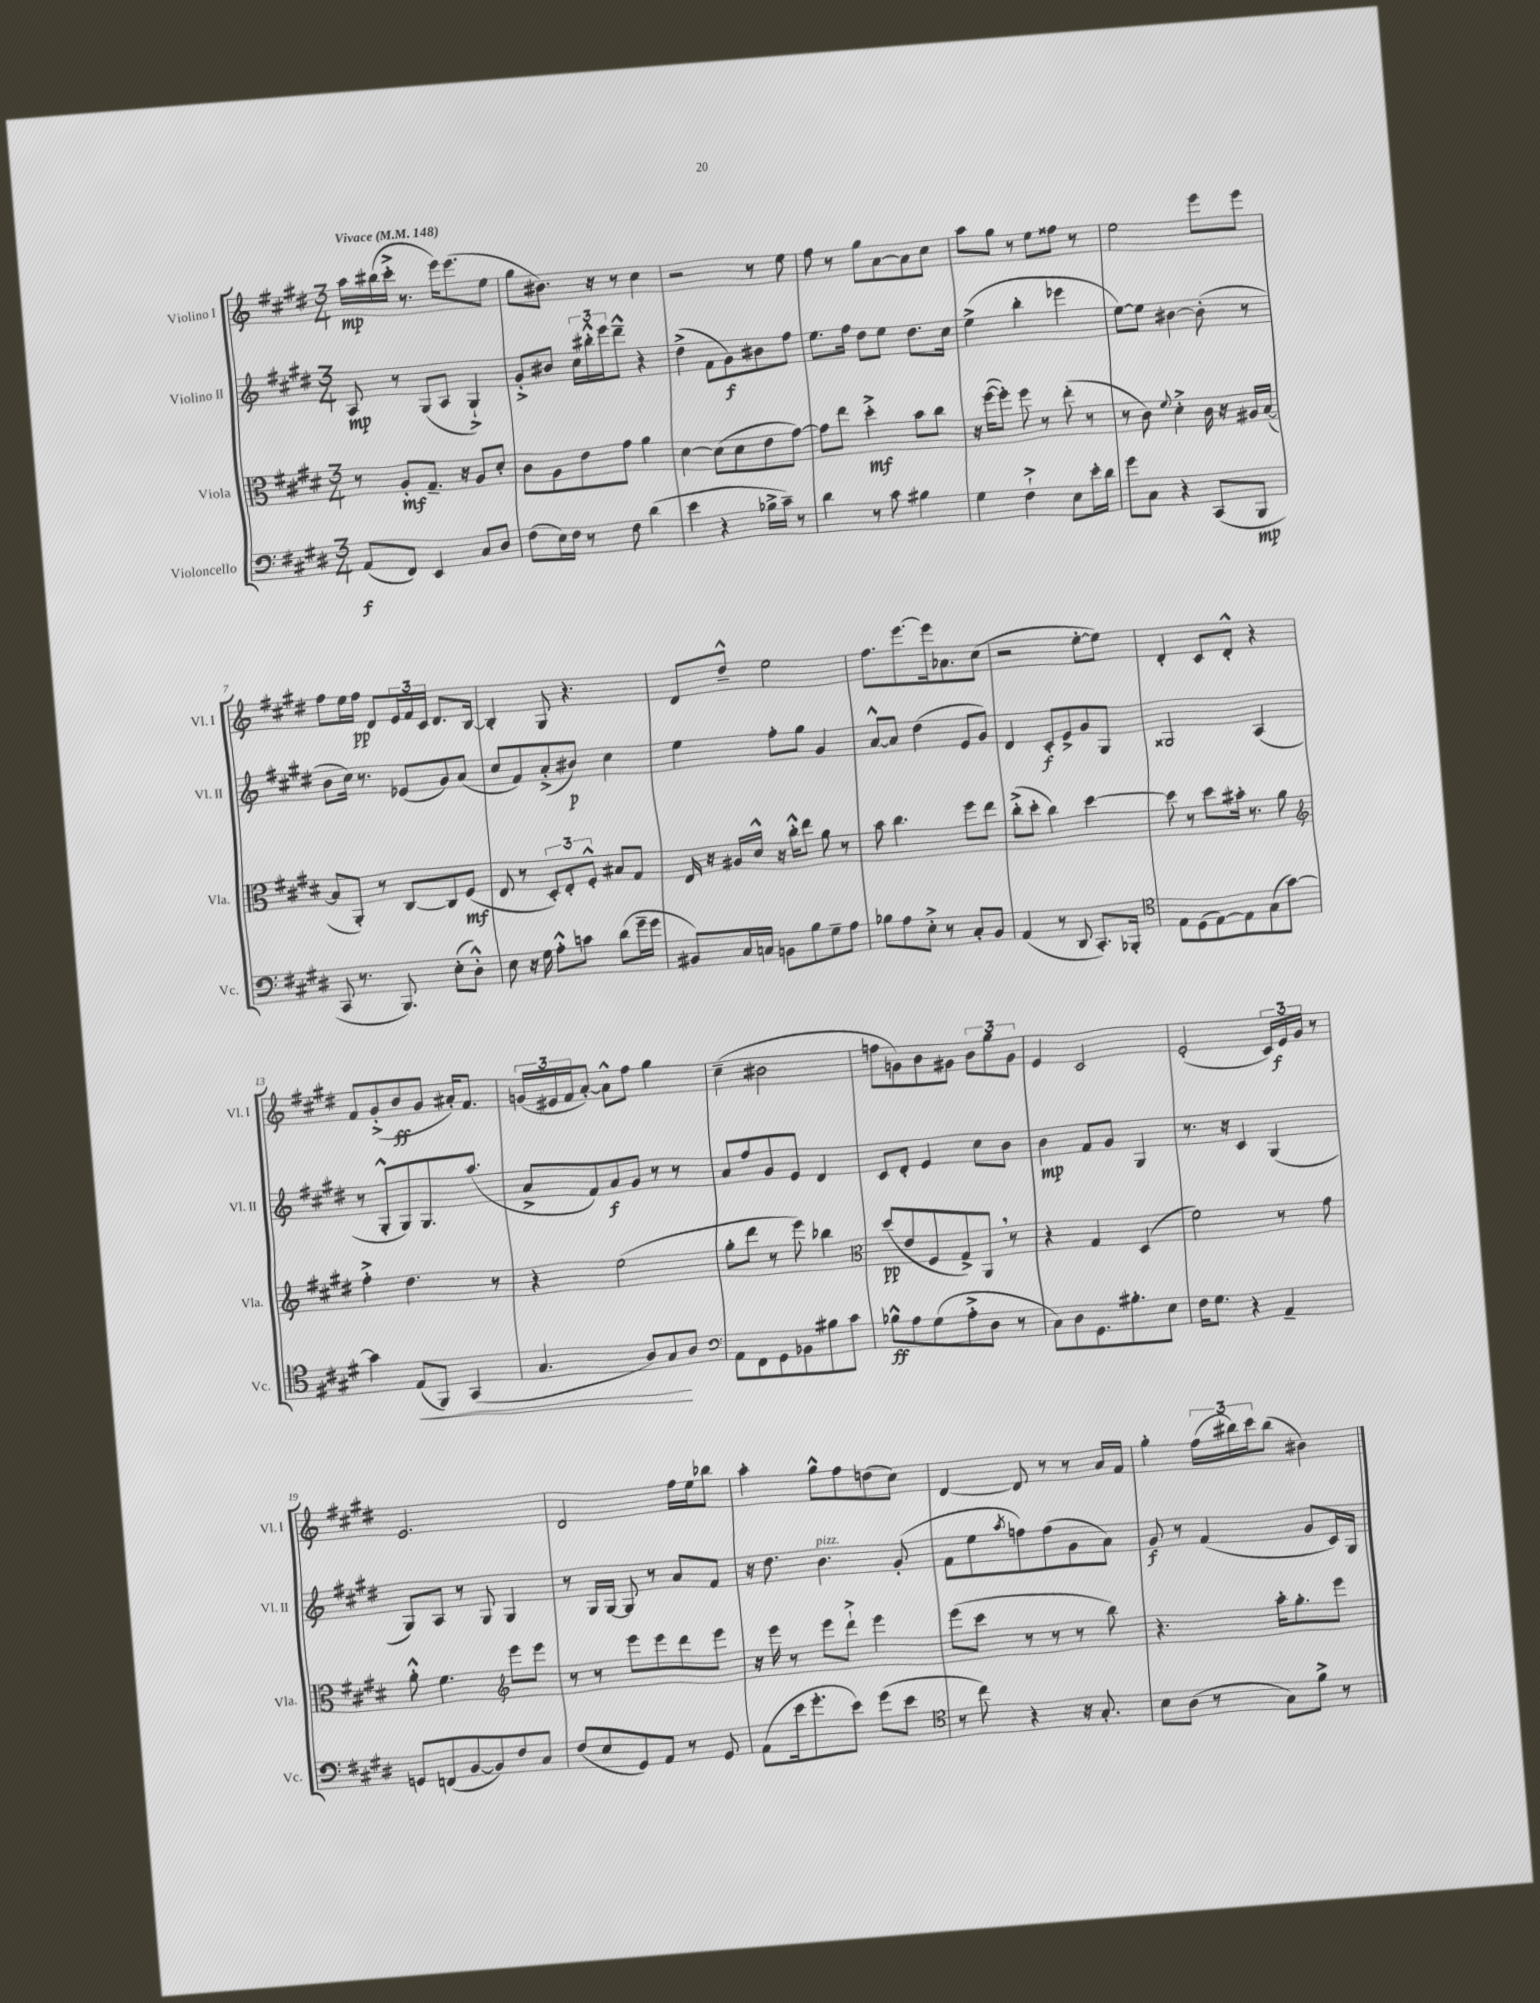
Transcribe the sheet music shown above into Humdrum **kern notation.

**kern	**kern	**kern	**kern
*staff4	*staff3	*staff2	*staff1
*clefF4	*clefC3	*clefG2	*clefG2
*k[f#c#g#d#]	*k[f#c#g#d#]	*k[f#c#g#d#]	*k[f#c#g#d#]
*M3/4	*M3/4	*M3/4	*M3/4
*MM148	*MM148	*MM148	*MM148
(8AA	8r	8A	16aa
.	.	.	(16bb#
8FF#)	8A'	8r	16ccc#'^
.	.	.	8.r
4EE	8.G#~	(8G#	.
.	.	8A	16eee)
.	16r	.	(8.eee
8C#	8A	4G#`^)	.
8D#	8d#'	.	8ee
=	=	=	=
(8F#	8c#	8g#'^	8gg#
16E)	8A	8b#	8.b#)
16F#	.	.	.
8r	8e	24cc#	.
.	.	24bb#'^^	.
.	.	.	16r
.	.	24eee	.
8F#	8g#	8ddd#~^^	8r
(4d#	4a	4r	4cc#
=	=	=	=
4e	[4d#	(4dd#^	2r
4r	(8d#]	8f#	.
.	8d#	8g#)	.
16B-^	8e	8b#	8r
16c#~)	.	.	.
8r	[8g#)	8ff#	8ee
=	=	=	=
4d#	8g#]	8.ee	8ff#
.	8ee	.	8r
.	.	16ff#	.
8r	4dd#'^	8dd#	8gg#
8c#	.	8ee	[8a
4B#	8b	8.dd#	8a]
.	8cc#	.	8cc#
.	.	16cc#	.
=	=	=	=
4G#	16r	(4ee^	8aa
.	([16ff#	.	.
.	8ff#'])	.	8gg#
4F#`^	8ff#	4bb'	8r
.	8r	.	8ee
8E	(8ee'	4eee-	8ff##
16e'	8r	.	8r
16d#	.	.	.
=	=	=	=
8g#	8r	[8ee)	2ee
8C#	8c#)	8ee]	.
.	8qqf#	.	.
4r	4d#'^	[4b#	.
(8CC#	16c#	(8b#']	8eee
.	16r	.	.
8BBB	16A#	8r	8eee
.	([16B	.	.
=	=	=	=
8CC#	8B]	8b	8ff#
8.r	8AA')	16cc#)	16ee
.	.	8.r	16ff#
.	8r	.	8d#
8.BBB)	.	.	.
.	[8C#	(8e-	24e
.	.	.	24f#
.	.	.	24c#
(8E'	8C#]	8g#)	8.d#
8D#'^^)	(8F#	(8a	.
.	.	.	[16B
=	=	=	=
8E	8E	8cc#	4B']
16r	8r	8f#)	.
16G#	.	.	.
8A'^^	12D#')	(8a'^	8G#
.	12E'	.	.
8c	.	8b#)	4.r
.	12F#'^^	.	.
(8d#	8B#	4cc#	.
16g#~	8G#	.	.
16g#	.	.	.
=	=	=	=
8BB#)	16E	4ee	8d#
.	16r	.	.
16C#	16A#	.	8dd#~^^
16C	16d#^^	.	.
8BB	16r	8ff#'	2ee
.	16cc#'^^	.	.
8B	8ee	8gg#	.
8G#~	8a	4g#	.
8A	8r	.	.
=	=	=	=
8B-	8b	[8a^^	8.ff#
8A	4.cc#	8a]	.
.	.	.	[8.eee
8E'^	.	(4dd#	.
8r	.	.	16eee]
.	.	.	8.a-
8C#'	8ff#	8e	.
8BB	8ee	8g#)	(8cc#
=	=	=	=
(4AA	(8cc#'^	4d#	2r
.	8dd#'	.	.
8r	4cc#)	8c#'	.
8DD#	.	8e^	.
8.CC#')	[4dd#	8g#	[8ee'
.	.	8G#	8ee])
16BBB-'	.	.	.
=	=	=	=
*clefC4	*	*	*
8E	8dd#]	2G##	4d#'
(8D#	8r	.	.
[8E)	8dd#	.	8c#
8E]	16b#'	.	8d#'^^
.	8.r	.	.
(8G#	.	(4A	4r
[8g#)	8a	.	.
=	=	=	=
*	*clefG2	*	*
4g#]	4ff#'^	8r	8f#
.	.	8G#'^^	(8g#'^
(8E	4.dd#	8G#)	8b
8FF#)	.	8.G#	8g#
(4GG#	.	.	16a#')
.	.	(8.aa	8.f#
.	8r	.	.
=	=	=	=
4.G#	4r	8a^	(24g
.	.	.	24e#
.	.	.	24f#
.	.	8f#)	[8a')
.	(2ee	8a	8a^^]
8A)	.	8g#	8ff#
8G#	.	8r	4gg#
8A	.	8r	.
=	=	=	=
*clefF4	*	*	*
8AA	8gg#'	8a	(4cc#~
8FF#	8ddd#	8ff#	.
8GG#	8r	8g#	2b#
8BB-	8eee)	8e	.
8B#	4bb-	4d#	.
8c#	.	.	.
=	=	=	=
*	*clefC3	*	*
8B-^^	(8dd#	8c#	8ff
8A	8e	8d#'	8g)
(8G#	8F#	4e	8b
8A'^	8G#^)	.	8g#
8D#	8AA	8cc#	12b
.	.	.	12gg#
8r	8r	8b	.
.	.	.	12g#
=	=	=	=
8C#)	4r	4b	4e
8D#	.	.	.
8.GG#	4G#	8f#	2c#
.	.	8g#	.
8.B#'	.	.	.
.	(4D#	4G#	.
8E	.	.	.
=	=	=	=
16F#	2f#)	8.r	(2e'
8.G#	.	.	.
.	.	16r	.
4r	.	4c#	.
4AA~	8r	(4G#	24c#)
.	.	.	24e
.	.	.	24g#
.	8g#	.	8r
=	=	=	=
8GG	8a'^^	8G#)	2.e
(8FF	4.f#	8A	.
[8BB	.	8r	.
8BB])	.	8G#	.
*	*clefG2	*	*
8F#	8eee	4G#	.
8C#	8eee	.	.
=	=	=	=
(8F#	8r	8r	2d#
8E	8r	16G#	.
.	.	[16G#	.
8GG#)	8eee	8G#]	.
8AA	8eee	8r	.
8r	8ddd#	8a	16ff#
.	.	.	16ee
8GG#	8eee	8f#	8bb-
=	=	=	=
(8AA	16r	16r	4aa'
.	16eee	8.dd#	.
16e	8r	.	.
8.g#'	.	.	.
.	8eee	4.b	8gg#^^
8e)	8ddd#`^	.	8ff#
(8g#	4eee	.	(8dd
8e	.	(8g#'	8cc#)
=	=	=	=
*clefC4	*	*	*
8r	(8eee	8f#	[4d#
8cc#)	8ccc#	8ee	.
.	.	8qaa	.
4r	8r	8ff)	8d#]
.	8r	(8ff	8r
16r	8r	8g#	8r
8.G#'	.	.	.
.	8bb)	8a)	16a
.	.	.	16f#
=	=	=	=
8B	4.r	8g#	4gg#'
(8A	.	8r	.
8r	.	(4f#	(24ff#
.	.	.	24bb#)
.	.	.	24ccc#
8G#)	16aa'	.	(8bb#
.	8.gg#'	.	.
8f#^	.	8g#	4b#)
8r	8eee	16c#)	.
.	.	16G#	.
==	==	==	==
*-	*-	*-	*-
